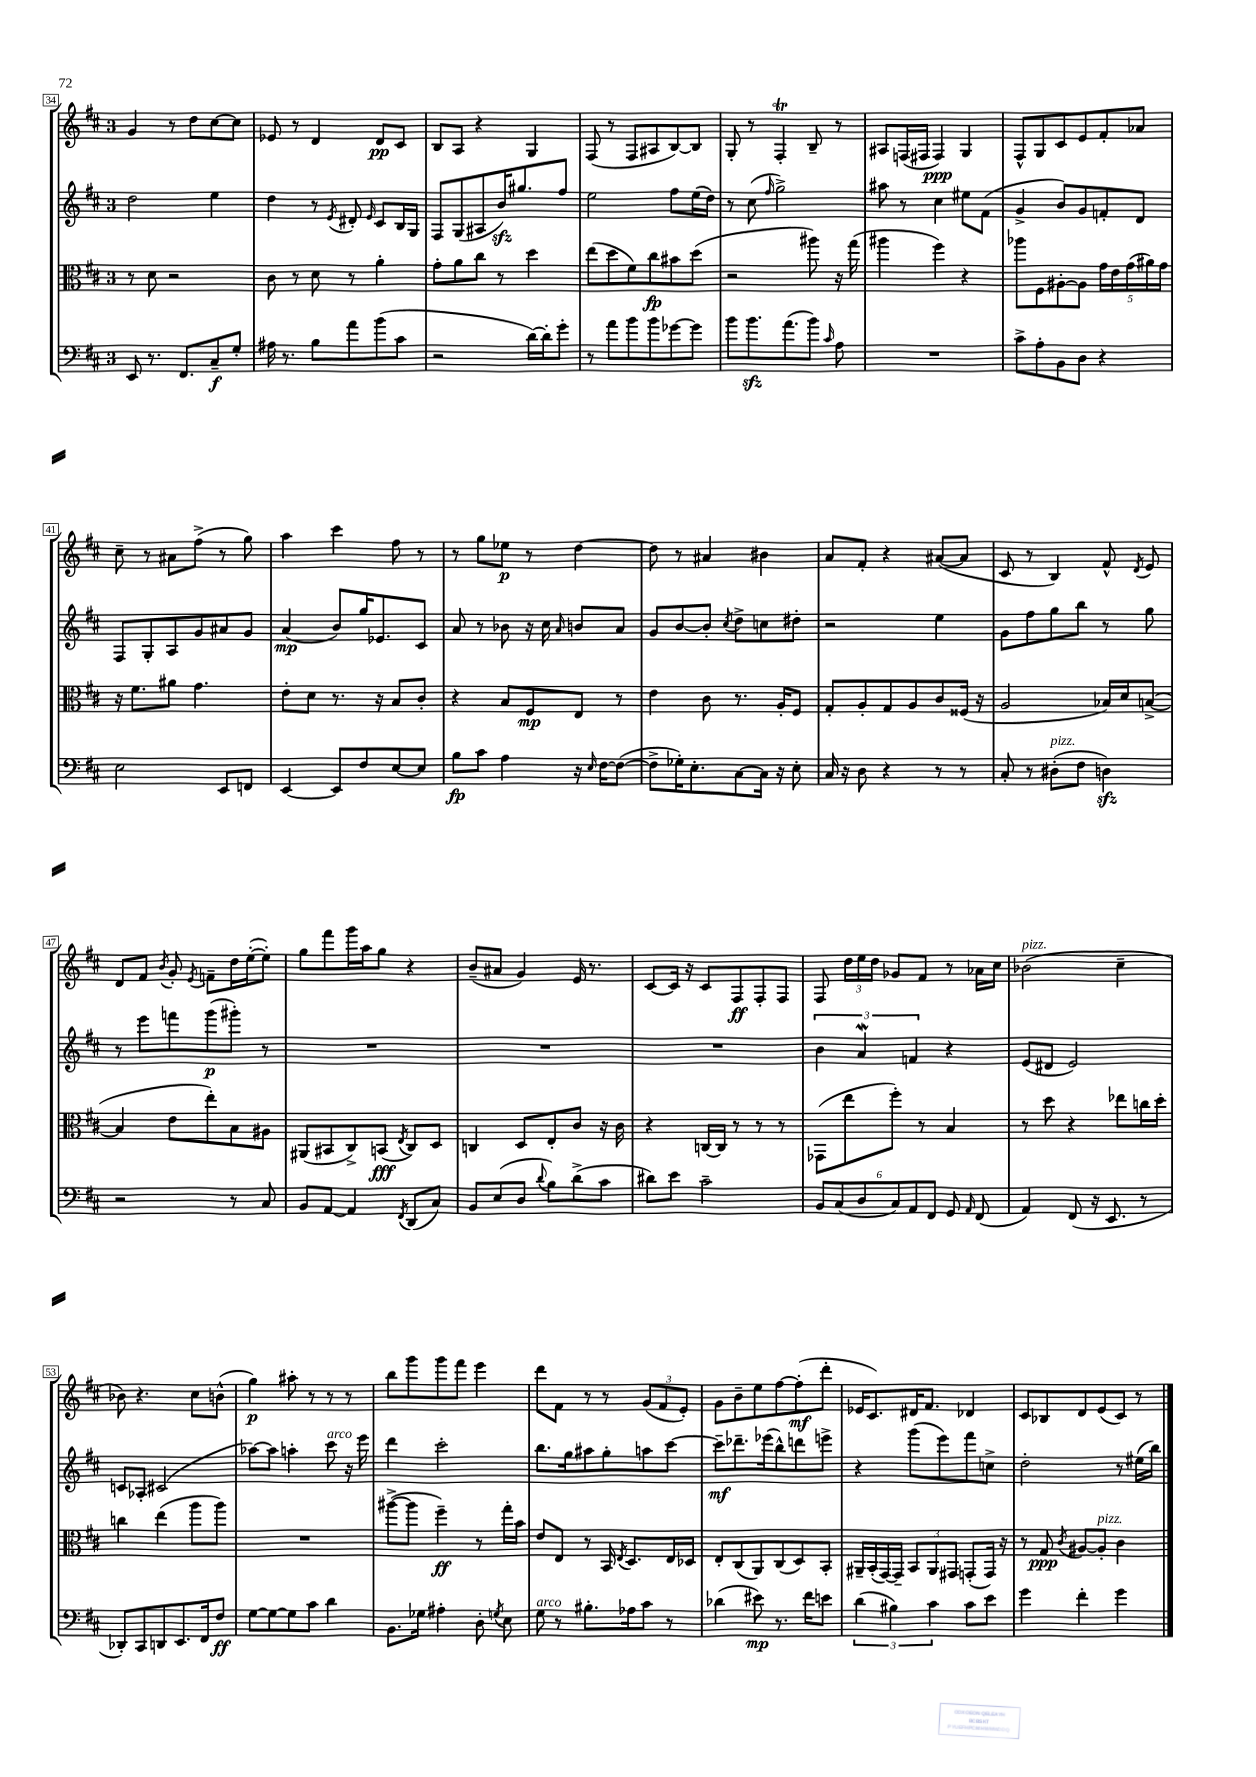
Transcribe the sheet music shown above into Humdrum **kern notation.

**kern	**kern	**kern	**kern
*staff4	*staff3	*staff2	*staff1
*clefF4	*clefC3	*clefG2	*clefG2
*k[f#c#]	*k[f#c#]	*k[f#c#]	*k[f#c#]
*M3/4	*M3/4	*M3/4	*M3/4
8EE/	8r	2dd\	4g/
8.r	8d\	.	.
.	2r	.	8r
8.FF#/L	.	.	.
.	.	.	8dd\L
8C#~/	.	4ee\	[8cc#\
8G'/J	.	.	8cc#\]J
=	=	=	=
16A#\	8c#\	4dd\	8e-/
8.r	.	.	.
.	8r	.	8r
8B\L	8d\	8r	4d/
.	.	8qe/	.
8a\	8r	8d#'/	.
.	.	16qqe/	.
(8b\	4a'\	8c#/L	8d/L
8c#\J	.	16B/L	8c#/J
.	.	16G/JJ	.
=	=	=	=
2r	8g'\L	8F#/L	8B/L
.	8a\	(8G/	8A/J
.	8cc#\J	8A#/	4r
.	8r	16b/K)	.
.	.	8.gg#/	.
[16d\LL)	4dd\	.	4G/
16d'\]J	.	.	.
8g'\J	.	8ff#/J	.
=	=	=	=
8r	(8ee\L	2ee\	(8F#/
8a\L	8dd\	.	8r
8b\	8f#\)	.	8F#/L
8b\	8cc#\	.	8A#/
[8g-\	8b#\	8ff#\L	[8B/)
8g-\]J	(8dd\J	(16ee\L	8B/]J
.	.	16dd\JJ)	.
=	=	=	=
8b\L	2r	8r	8G'/
8.b\	.	(8cc#\	8r
.	.	16qqff#/	.
.	.	2gg^\)	4F#'/
(8.a\	.	.	.
8b\J)	8aa#\)	.	8B~/
16qqc#/	.	.	.
8A\	16r	.	8r
.	(16gg\	.	.
=	=	=	=
2.r	4aa#\	8aa#\	8A#/L
.	.	8r	(16F/L
.	.	.	16F#/JJ
.	4ff#\)	4cc#\	4F#/)
.	4r	8ee#\L	4G/
.	.	(8f#\J	.
=	=	=	=
8c#^\L	8aa-\L	4g^/	8F#^^/L
8A'\	8F#\	.	8G/
8BB\	[8A#'\	8b/L)	8c#/
8D\J	8A#\]J	8g/	8e/
4r	20g\LL	8f'/	8f#'/
.	20e\	.	.
.	(20g\	.	.
.	.	8d/J	8a-/J
.	20a#\)	.	.
.	20g\JJ	.	.
=	=	=	=
2E\	16r	8F#/L	8cc#~\
.	8.f#\L	.	.
.	.	8G'/	8r
.	8a#\J	8A/	8a#\L
.	4.g\	8g/	(8ff#^\J
8EE/L	.	8a#/	8r
8FF/J	.	8g/J	8gg\)
=	=	=	=
[4EE/	8e'\L	(4a/	4aa\
.	8d\J	.	.
8EE/]L	8.r	8b/L)	4ccc#\
8F#/	.	16gg/K	.
.	16r	8.e-/	.
[8E/	8B/L	.	8ff#\
8E/]J	8c#'/J	8c#/J	8r
=	=	=	=
8B\L	4r	8a/	8r
8c#\J	.	8r	8gg\L
4A\	8B/L	8b-\	8ee-\J
.	8F#/	16r	8r
.	.	16cc#\	.
.	.	16qqa/	.
16r	8E/J	8b/L	[4dd\
16qqE/	.	.	.
[16F#\LK	.	.	.
(8F#\_J	8r	8a/J	.
=	=	=	=
8F#^\]L	4e\	8g/L	8dd\]
16G-'\K)	.	[8b/	8r
8.E'\	.	.	.
.	8c#\	8b'/]J	4a#/
.	.	8qcc#/	.
[8C#\	8.r	8dd^\L	.
16C#\]Jk	.	8cc\	4b#\
16r	16A'/LK	.	.
8E'\	8F#/J	8dd#'\J	.
=	=	=	=
16C#/	8G'/L	2r	8a/L
16r	.	.	.
8D\	8A'/	.	8f#'/J
4r	8G/	.	4r
.	8A/	.	.
8r	8c#/	4ee\	([8a#/L
8r	(16F##/Jk	.	8a#/]J
.	16r	.	.
=	=	=	=
8C#'/	2A/	8g\L	8c#/
8r	.	8ff#\	8r
(8D#'\L	.	8gg\	4B/)
8F#\J	.	8bb\J	.
4D\)	16B-/LL)	8r	8f#^^/
.	16d/J	.	.
.	.	.	8qd/
.	([8B^/J	8gg\	8e/
=	=	=	=
2r	4B/]	8r	8d/L
.	.	8eee\L	8f#/J
.	.	.	8qb/
.	8e\L	8fff\	8g'/
.	.	.	8qe/
.	8ee'\)	(8ggg\	8f~\L
8r	8B\	8ggg#'\J)	16dd\L
.	.	.	([16ee'\J
8C#/	8A#\J	8r	8ee'\]J)
=	=	=	=
8BB/L	(8AA#/L	2.r	8gg\L
[8AA/J	8BB#/	.	8fff#\
4AA/]	8C#^/)	.	16ggg\L
.	.	.	16aa\J
.	(8BB/J	.	8gg\J
8qFF#/	8qE/	.	.
(8DD/L	8C#/L)	.	4r
8C#/J)	8D/J	.	.
=	=	=	=
8BB/L	4C/	2.r	(8b~/L
(8E/	.	.	8a#/J
8D/J	8D/L	.	4g/)
8qqd/	.	.	.
8B\L)	8E'/	.	.
(8d^\	8c#/J	.	16e/
.	.	.	8.r
8c#\J	16r	.	.
.	16c#\	.	.
=	=	=	=
8d#\L)	4r	2.r	[8c#/L
8e\J	.	.	16c#/]Jk
.	.	.	16r
2c#~\	[16C/LL	.	8c#/L
.	16C/]JJ	.	.
.	8r	.	8F#/
.	8r	.	8F#'/
.	8r	.	8F#/J
=	=	=	=
12BB/L	(8GG-\L	6b\	8F#/
(12C#/	.	.	.
.	8ee\	.	24dd\LL
12D/	.	6a/	24ee\
.	.	.	24dd\JJ
12C#/)	8ff#'\J)	.	8g-/L
12AA/	.	6f/	.
.	8r	.	8f#/J
12FF#/J	.	.	.
8GG/	4B/	4r	8r
16qqAA/	.	.	.
(8FF#/	.	.	16a-\LL
.	.	.	16cc#\JJ
=	=	=	=
4AA/)	8r	(8e/L	(2b-\
.	8dd\	8d#/J	.
(8FF#/	4r	2e/)	.
16r	.	.	.
8.EE/	.	.	.
.	8ee-\L	.	4cc#~\
8r	16cc\L	.	.
.	16dd'\JJ	.	.
=	=	=	=
8DD-'/L)	4cc\	8c/L	8b-\)
8CC#/	.	8A-'/J	4.r
8DD/	(4ee\	(2c#/	.
8.EE/	.	.	.
.	8aa\L	.	8cc#\L
16FF#/k	.	.	.
8F#/J	8aa\J)	.	(8b^^\J
=	=	=	=
[8G\L	2.r	[8aa-\L)	4gg\)
8G\_	.	8aa-\]J	.
8G\]	.	4aa'\	8aa#'\
8c#\J	.	.	8r
4d\	.	8ccc#\	8r
.	.	16r	8r
.	.	16eee\	.
=	=	=	=
8.BB\L	([8aa#^\L	4ddd\	8bb\L
.	8aa#\]J	.	8ggg\
16G-\Jk	.	.	.
4A#'\	4ff#~\)	2ccc#'\	8ggg\
.	.	.	8fff#\J
8D'\	8r	.	4eee\
8qG/	.	.	.
8E\	16gg'\LL	.	.
.	16b\JJ	.	.
=	=	=	=
8G\	8e/L	8.bb\L	8ddd\L
8r	8E/J	.	8f#\J
.	.	16gg\k	.
8.B#'\L	8r	8aa#\	8r
.	16BB/	8gg'\	8r
.	8qE/	.	.
16A-\k	8.D/L	.	.
8c#\J	.	8aa\	(12g/L
.	.	.	12f#/
8r	16E/L	[8ccc#\J	.
.	.	.	12e'/J)
.	16D-/JJ	.	.
=	=	=	=
(4d-\	8E'/L	8ccc#~\]L	8g\L
.	(8C#/	8.ddd-~\	8b~\
8e#\)	8AA/)	.	8ee\
.	.	(16eee-\k	.
8.r	(8C#/	8bb^^\)	[8ff#\
.	8D/)	8ddd\	(8ff#'\]
16f#\LK	.	.	.
8e\J	8BB'/J	8eee^\J	8ddd'\J
=	=	=	=
(6d\	16AA#~/LL	4r	16e-/LK
.	(16BB'/	.	8.c#/)
.	[16GG/)	.	.
6B#\)	.	.	.
.	16GG~/]JJ	.	.
.	12BB/L	(8ggg\L	16d#/K
.	.	.	8.f#/J
6c#\	12AA#/	.	.
.	.	8eee\)	.
.	12GG#/J	.	.
8c#\L	(8GG'/L	8fff#\	4d-/
8e\J	16GG/Jk)	8cc^\J	.
.	16r	.	.
=	=	=	=
4g\	8r	2dd'\	8c#/L
.	8G/	.	8B-/
.	8qc#/	.	.
4f#'\	[8A#/L	.	8d/
.	8A#'/]J	.	(8e/
4g\	4c#\	8r	8c#/J)
.	.	(16ee#\LL	8r
.	.	16bb\JJ)	.
==	==	==	==
*-	*-	*-	*-
